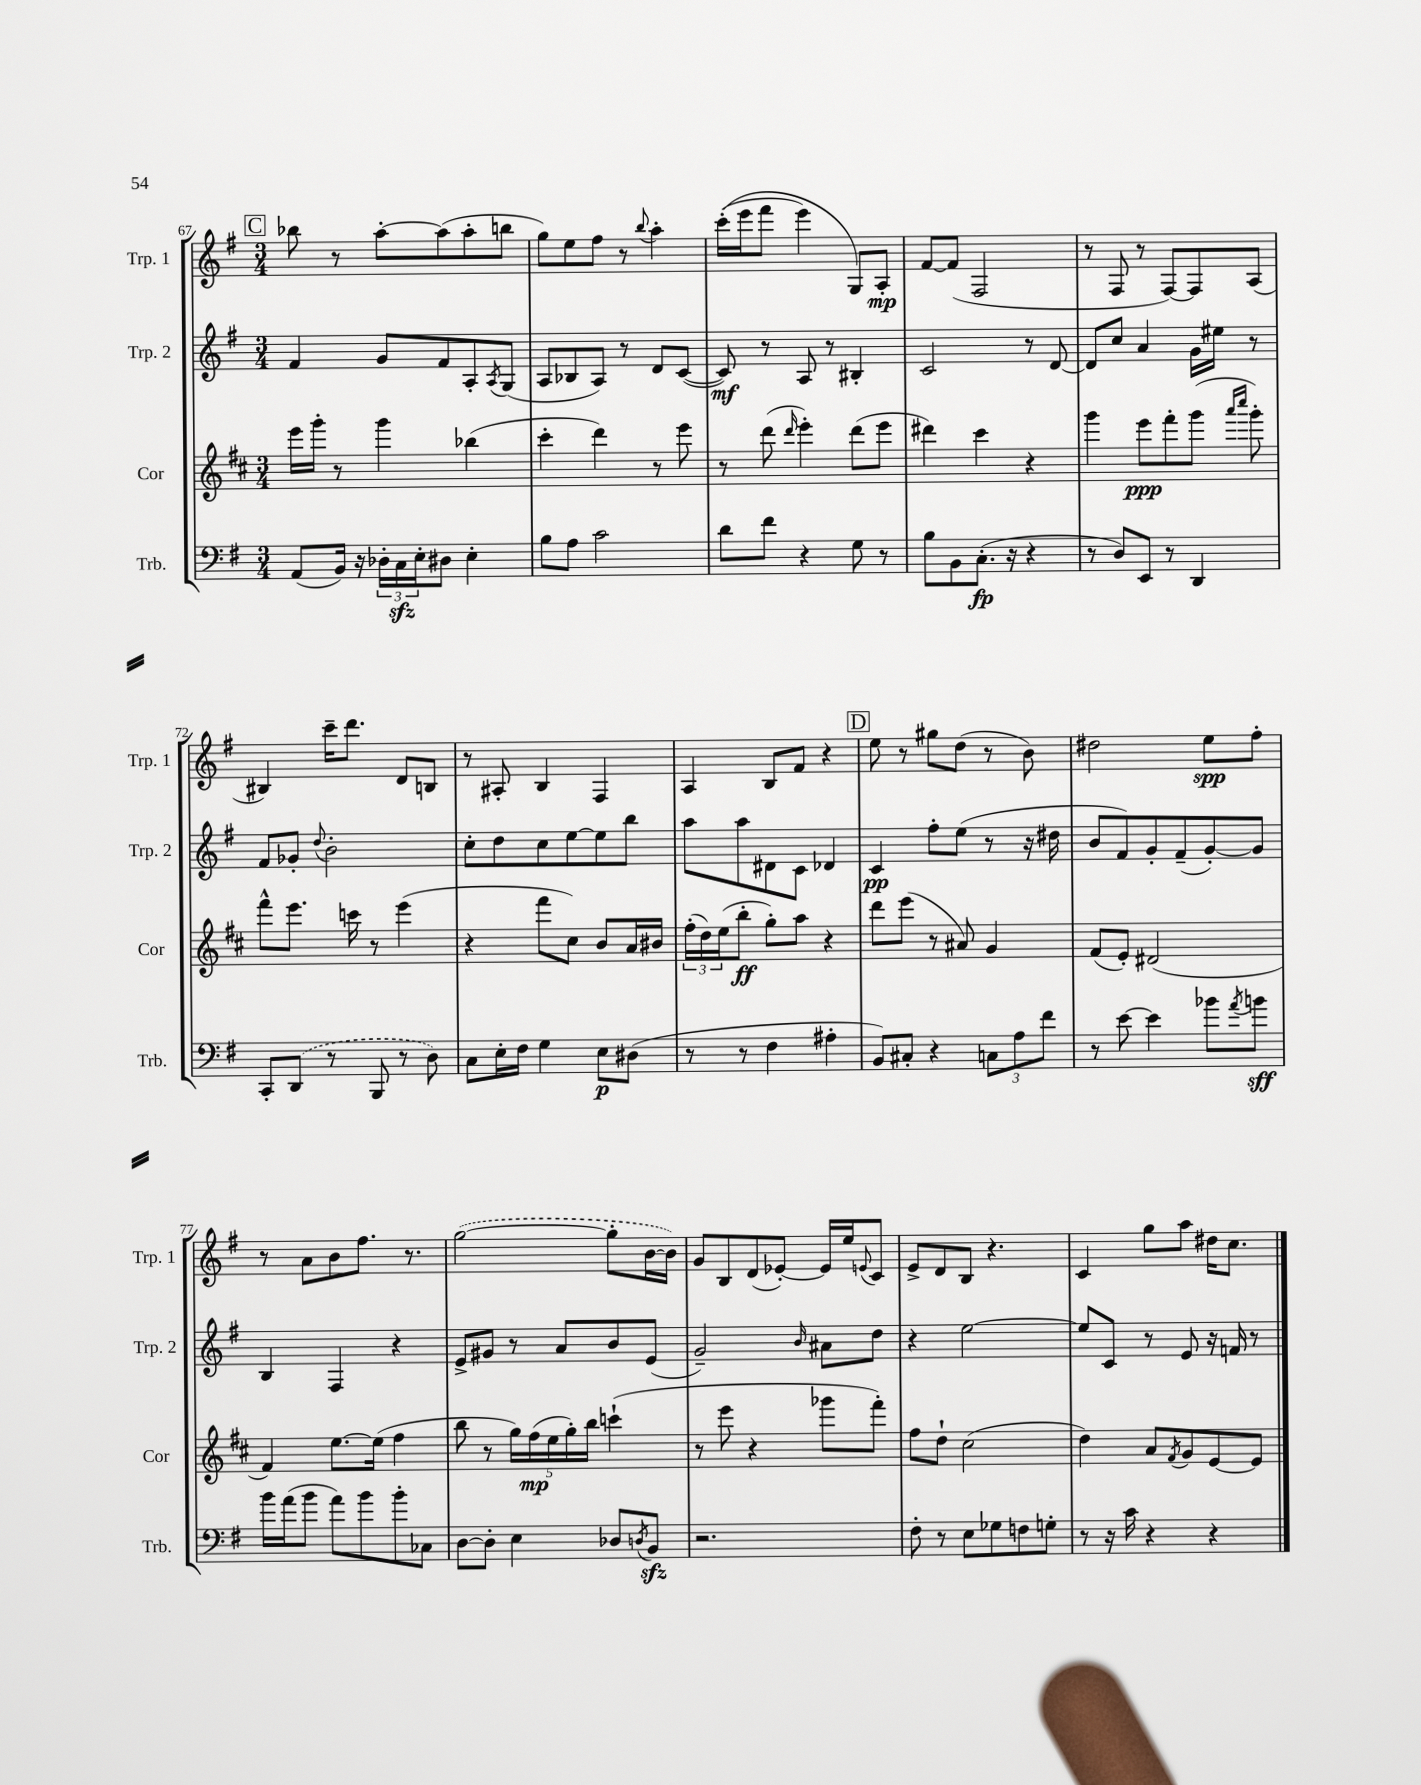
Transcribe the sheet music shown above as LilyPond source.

<<
\new StaffGroup <<
\new Staff = "s0" \with { instrumentName = "Trp. 1" shortInstrumentName = "Trp. 1" } {
    \clef treble \key g \major \numericTimeSignature \time 3/4
    \mark \markup { \box "C" } bes''8 r8 a''8~-. a''8( a''8-. b''8 |
    g''8) e''8 fis''8 r8 \appoggiatura { b''8 } a''4-. |
    c'''16-.(\( e'''16 fis'''8 e'''4) g8\) a8-.\mp |
    fis'8~ fis'8( fis2 |
    r8 fis8 r8 fis8~) fis8 a8( |
    bis4) c'''16-- d'''8. d'8 b8 |
    r8 ais8-. b4 fis4 |
    a4 b8 fis'8 r4 |
    \mark \markup { \box "D" } e''8 r8 gis''8 d''8( r8 b'8) |
    dis''2 e''8\spp fis''8-. |
    r8 a'8 b'8 fis''8. r8. |
    \once \slurDashed g''2~( g''8-. b'16~ b'16) |
    g'8 b8 d'8( ees'8~-.) ees'16 e''16 \appoggiatura { e'8 } c'8 |
    e'8-> d'8 b8 r4. |
    c'4 g''8 a''8 dis''16 c''8. \bar "|." |
}
\new Staff = "s1" \with { instrumentName = "Trp. 2" shortInstrumentName = "Trp. 2" } {
    \clef treble \key g \major \numericTimeSignature \time 3/4
    \mark \markup { \box "C" } fis'4 g'8 fis'8 a8-. \acciaccatura { a8 } g8( |
    a8 bes8 a8) r8 d'8 c'8~( |
    c'8\mf) r8 a8 r8 bis4-. |
    c'2 r8 d'8~ |
    d'8 c''8 a'4 g'16 eis''16 r8 |
    fis'8 ges'8-. \appoggiatura { d''8 } b'2-. |
    c''8-. d''8 c''8 e''8~ e''8 b''8 |
    a''8 a''8 dis'8 c'8 des'4 |
    \mark \markup { \box "D" } c'4\pp fis''8-. e''8( r8 r16 dis''16 |
    b'8 fis'8) g'8-. fis'8--( g'8~-.) g'8 |
    b4 fis4 r4 |
    e'8-> gis'8 r8 a'8 b'8 e'8( |
    g'2--) \grace { b'16 } ais'8 d''8 |
    r4 e''2~ |
    e''8 c'8 r8 e'8 r16 f'16 r8 \bar "|." |
}
\new Staff = "s2" \with { instrumentName = "Cor" shortInstrumentName = "Cor" } {
    \clef treble \key d \major \numericTimeSignature \time 3/4
    \mark \markup { \box "C" } e'''16 g'''16-. r8 g'''4 bes''4( |
    cis'''4-. d'''4) r8 e'''8 |
    r8 d'''8( \grace { d'''16 } e'''4-.) d'''8( e'''8 |
    dis'''4) cis'''4 r4 |
    g'''4 e'''8\ppp fis'''8-. g'''8( \grace { a'''16 cis''''16 } g'''8-.) |
    fis'''8-^ e'''8. c'''16 r8 e'''4( |
    r4 fis'''8 cis''8) b'8 a'16 bis'16 |
    \tuplet 3/2 { fis''16-.( d''16) e''16( } b''8-.\ff g''8-.) a''8 r4 |
    \mark \markup { \box "D" } d'''8 e'''8( r8 ais'8) g'4 |
    fis'8( e'8-.) dis'2( |
    fis'4) e''8.~ e''16( fis''4 |
    b''8 r8 \tuplet 5/4 { g''16) fis''16\mp( e''16 g''16-.) b''16 } c'''4-!( |
    r8 e'''8 r4 ges'''8 fis'''8-.) |
    fis''8 d''8-! cis''2( |
    d''4) a'8 \acciaccatura { fis'8 } g'8 e'8~ e'8 \bar "|." |
}
\new Staff = "s3" \with { instrumentName = "Trb." shortInstrumentName = "Trb." } {
    \clef bass \key g \major \numericTimeSignature \time 3/4
    \mark \markup { \box "C" } a,8( b,16) r16 \tuplet 3/2 { des16-. c16\sfz e16-. } dis8 e4-. |
    b8 a8 c'2 |
    d'8 fis'8 r4 g8 r8 |
    b8 b,8 c8.-.\fp( r16 r4 |
    r8 d8) e,8 r8 d,4 |
    c,8-. \once \slurDashed d,8( r8 b,,8 r8 d8) |
    c8 e16-. fis16 g4 e8\p dis8( |
    r8 r8 fis4 ais4-. |
    \mark \markup { \box "D" } b,8) cis8-. r4 \tuplet 3/2 { c8 a8 fis'8 } |
    r8 e'8~ e'4 bes'8 \acciaccatura { a'8 } b'8\sff |
    b'16 a'16( b'8 a'8) b'8 b'8-. ces8 |
    d8~ d8-. e4 des8 \acciaccatura { d8 } b,8\sfz |
    r2. |
    fis8-. r8 e8 ges8 f8 g8-. |
    r8 r16 c'16 r4 r4 \bar "|." |
}
>>
>>
\layout { \context { \Score currentBarNumber = #67 } }
